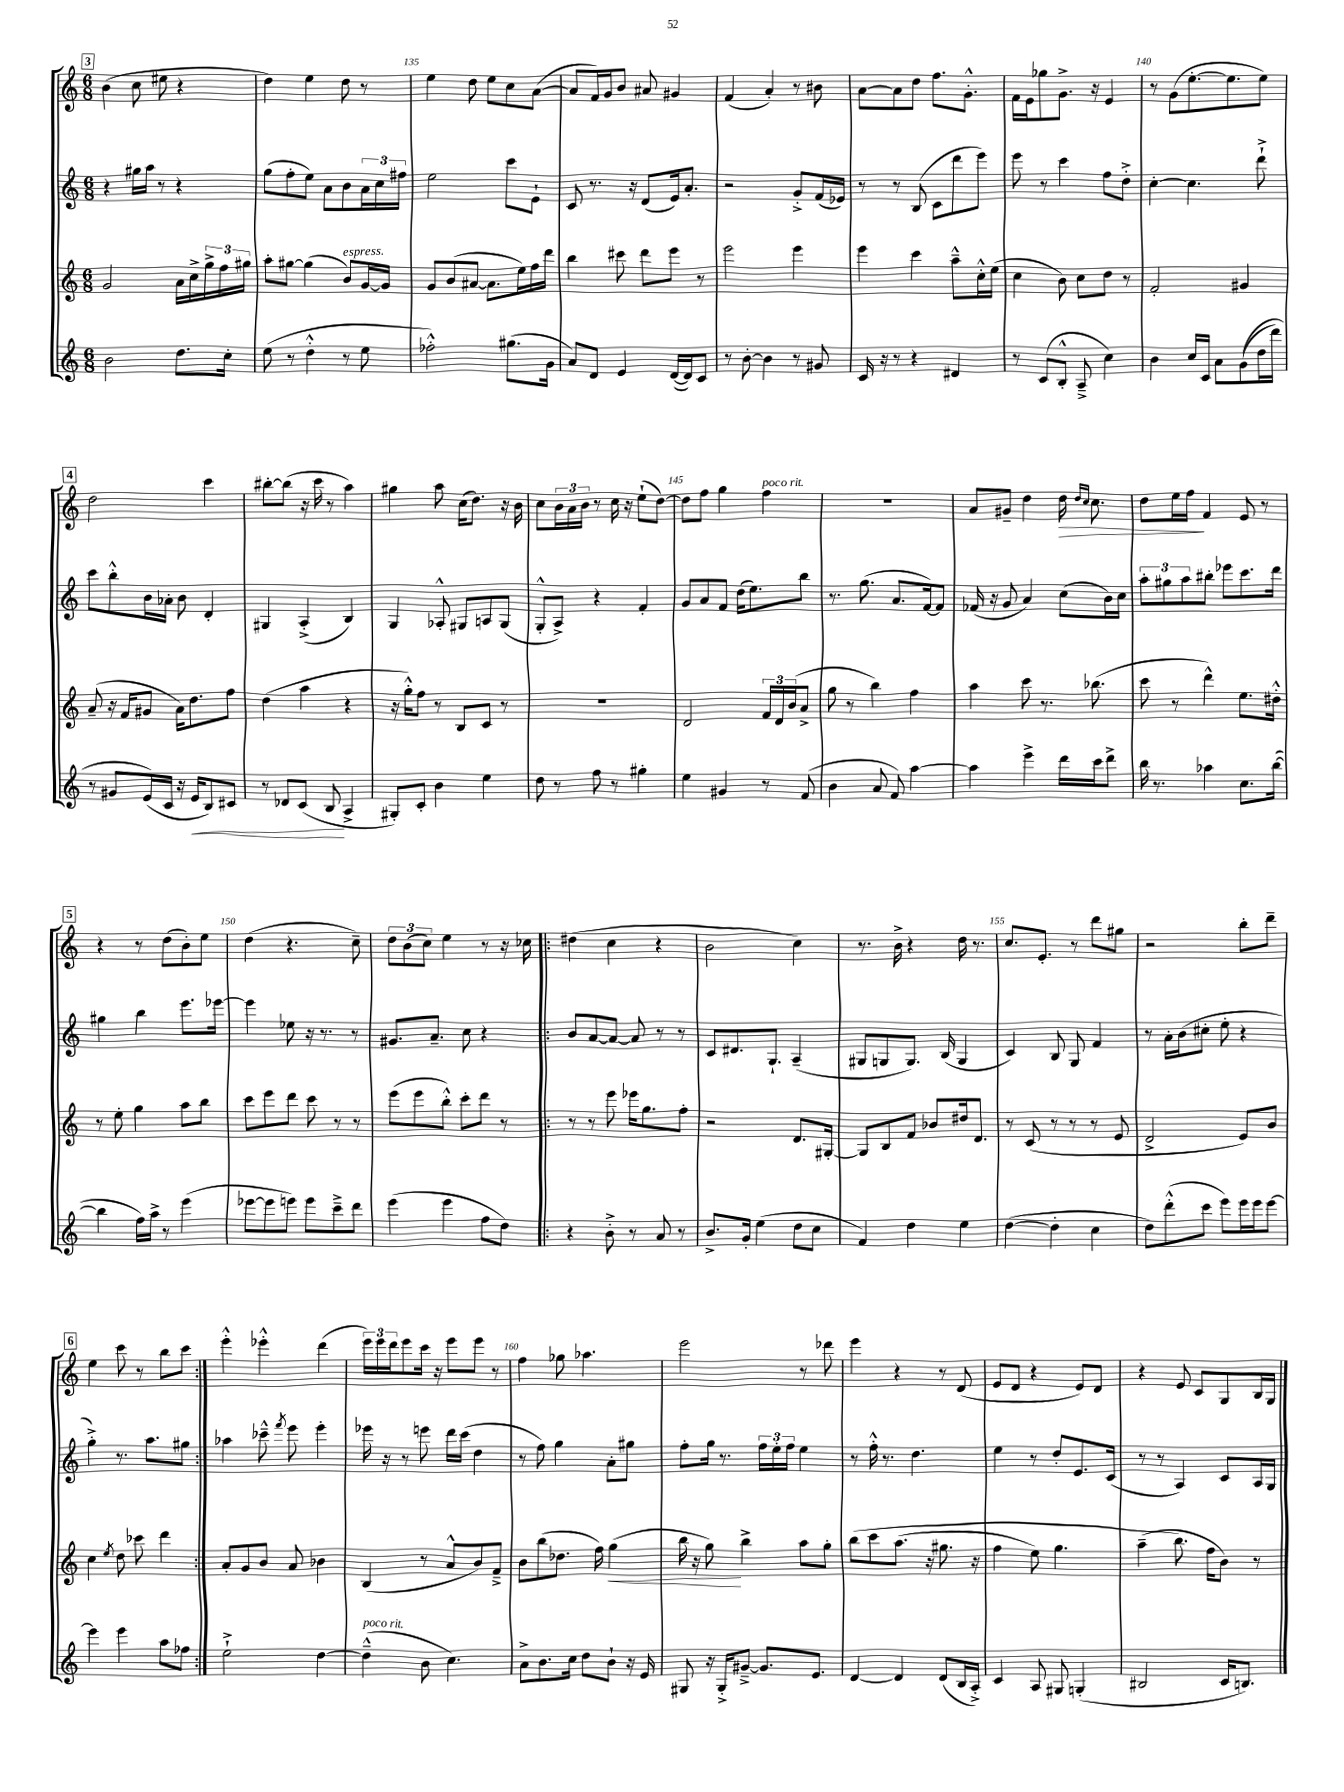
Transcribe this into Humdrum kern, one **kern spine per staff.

**kern	**kern	**kern	**kern
*staff4	*staff3	*staff2	*staff1
*clefG2	*clefG2	*clefG2	*clefG2
*k[]	*k[]	*k[]	*k[]
*M6/8	*M6/8	*M6/8	*M6/8
2b	2g	4r	(4b
.	.	16gg#	8cc
.	.	16aa	.
.	.	8r	8ee#
8.dd	16a	4r	4r
.	16cc^	.	.
.	24gg^	.	.
.	24ff	.	.
16cc'	.	.	.
.	24gg#	.	.
=	=	=	=
(8ee	8aa'	(8gg	4dd)
8r	[8gg#	8ff'	.
4dd'^^	(4gg#]	8ee)	4ee
.	.	8a	.
8r	8b)	8b	8dd
8ee	[16g	24a	8r
.	.	24cc	.
.	16g]	.	.
.	.	24ff#	.
=	=	=	=
2ff-'^^)	8g	2ee	4ee
.	(8b	.	.
.	[8a#	.	8dd
.	8.a#]	.	8ee
(8.gg#	.	8ccc	8cc
.	16ee)	.	.
.	16ff	8e`	([8a
16g	16ddd	.	.
=	=	=	=
8a)	4bb	8c	8a]
8d	.	8.r	16f)
.	.	.	16g
4e	8ccc#	.	8b
.	.	16r	.
.	8ddd	(8d	8a#
([16d	8eee	16e)	4g#
16d])	.	8.a'	.
8c	8r	.	.
=	=	=	=
8r	2eee	2r	(4f
[8b'	.	.	.
4b]	.	.	4a')
8r	4eee	8g'^	8r
8g#	.	(16f	8b#
.	.	16e-)	.
=	=	=	=
16c	4eee	8r	[8a
16r	.	.	.
8r	.	8r	8a]
4r	4ccc	(8B	8dd
.	.	8c	8.ff
4d#	8aa~^^	8ddd	.
.	.	.	8.g'^^
.	16cc'^^	8eee)	.
.	(16ee	.	.
=	=	=	=
8r	4cc	8eee	16f
.	.	.	16e
(8c	.	8r	8gg-
8B'^^	8b)	4ccc	8.g^
8A~^	8cc	.	.
.	.	.	16r
4cc)	8dd	8ff	4e
.	8r	8dd'^	.
=	=	=	=
4b	2f'	[4cc'	8r
.	.	.	(8g
16cc	.	4.cc]	[8.ee'
16c	.	.	.
8a	.	.	.
.	.	.	8.ee]
&((8g	4g#	.	.
16dd	.	8ddd`^	8ee)
16ddd)	.	.	.
=	=	=	=
8r	(8a~	8ccc	2dd
8g#	16r	8bb'^^	.
.	16f	.	.
(16e&)	8g#	16b	.
16c	.	16a-'	.
16r	16a)	8b	.
16e	8.dd	.	.
8B)	.	4d'	4ccc
8c#	8ff	.	.
=	=	=	=
8r	(4dd	4G#	[8bb#'
8d-	.	.	(8bb#]
(8c	4aa	(4A'^	16r
.	.	.	16ccc
8B	.	.	8r
4A^	4r	4B)	4aa)
=	=	=	=
8G#')	16r	4G	4gg#
.	16gg'^^)	.	.
8c'	8ff	.	.
4b	8r	8A-'^^	8aa
.	8B	8G#	(16cc
.	.	.	8.dd)
4ee	8c	8A	.
.	8r	(8G#	16r
.	.	.	16b
=	=	=	=
8dd	2.r	8G'^^	8cc
8r	.	8A^)	24b
.	.	.	24a
.	.	.	24b
8ff	.	4r	8r
8r	.	.	16cc
.	.	.	16r
4gg#'	.	4f'	(8ee`
.	.	.	[8dd)
=	=	=	=
4ee	2d	8g	8dd]
.	.	8a	8ff
4g#	.	8f	4gg
.	.	(16dd	.
.	.	8.ee)	.
8r	24f	.	4ff
.	24d	.	.
.	(24b	.	.
(8f	8a^	8bb	.
=	=	=	=
4b	8gg	8.r	2.r
.	8r	.	.
.	.	(8.gg	.
8a	4bb)	.	.
8f)	.	8.a	.
[4aa	4ff	.	.
.	.	[16f)	.
.	.	8f]	.
=	=	=	=
4aa]	4aa	(16f-	8a
.	.	16r	.
.	.	8g	8g#~
4eee^	8ccc	4a)	4dd
.	8.r	.	.
16ddd	.	(8cc	16dd
.	.	.	16qqdd
.	.	.	16qqcc
16ccc	(8.bb-	.	8.cc
8ddd^	.	16b)	.
.	.	16cc	.
=	=	=	=
16bb	8ccc	12aa'	8dd
8.r	.	.	.
.	.	12gg#	.
.	8r	.	16ee
.	.	12aa	.
.	.	.	16ff
4aa-	4ddd^^)	8bb#'	4f
.	.	8eee-	.
8.cc	8.ee	8.ccc	8e
.	.	.	8r
([16bb	16dd#'^^	16ddd	.
=	=	=	=
4bb]	8r	4gg#	4r
.	8ee'	.	.
16ff)	4gg	4bb	8r
16aa^	.	.	.
8r	.	.	(8dd
(4eee	8aa	8.eee	8b')
.	8bb	.	8ee
.	.	[16eee-	.
=	=	=	=
[8eee-	8ccc	4eee-]	(4dd
8eee-]	8eee	.	.
8eee)	8ddd	8ee-	4.r
8eee	8ccc	16r	.
.	.	8.r	.
8ccc~^	8r	.	.
8ddd	8r	8r	8cc~)
=	=	=	=
(4eee	(8eee	8.g#	12dd
.	.	.	(12b
.	8eee	.	.
.	.	.	12cc)
.	.	8.a~	.
4eee	8bb'^^)	.	4ee
.	8ccc'	8cc	.
8ff	8ddd	4r	8r
8dd)	8r	.	16r
.	.	.	16cc-
=!|:	=!|:	=!|:	=!|:
4r	8r	8b	(4dd#
.	8r	[8a	.
8b'^	8eee	8a_	4cc
8r	16eee-	8a]	.
.	8.gg	.	.
8a	.	8r	4r
8r	8ff'	8r	.
=	=	=	=
8.b^	2r	8c	2b
.	.	8.d#	.
16g'	.	.	.
(4ee	.	.	.
.	.	8.G`	.
8dd	8.d	(4A~	4cc)
8cc	.	.	.
.	[16G#'	.	.
=	=	=	=
4f)	8G#]	8G#	8.r
.	8B	8G	.
.	.	.	16b^
4dd	8f	8.G)	4r
.	8b-	.	.
.	.	(16B	.
4ee	16dd#	4G	16dd
.	8.d	.	8.r
=	=	=	=
([4dd	8r	4c)	8.cc
.	(8c	.	.
.	.	.	8.e'
4dd']	8r	8B	.
.	8r	8G	8r
4cc	8r	4f	8ddd
.	8e	.	8gg#
=	=	=	=
8dd)	2d^	8r	2r
(8ddd'^^	.	16a'	.
.	.	(16b	.
8ccc	.	8cc#'	.
8eee)	.	8ee'	.
16eee	8e)	4r	8bb'
16eee	.	.	.
[8eee	8b	.	8ddd~
=	=	=	=
4eee]	4cc	4gg'^)	4ee
.	8qee	.	.
4eee	8dd	8.r	8ccc
.	8ccc-	.	8r
.	.	8.aa	.
8aa	4ddd	.	8bb
8ff-	.	8gg#	8ccc
=:|!	=:|!	=:|!	=:|!
2ee`^	8a'	4aa-	4eee'^^
.	8g	.	.
.	8b	8ccc-~^^	4eee-'^^
.	.	8qfff	.
.	8a	8eee	.
[4dd	4b-	4eee'	(4ddd
=	=	=	=
(4dd~^^]	(4B	16eee-	24eee)
.	.	.	24eee
.	.	16r	.
.	.	.	24ddd
.	.	8r	8eee
8b	8r	8eee	16ccc
.	.	.	16r
4.cc)	8a^^	16ddd	8eee
.	.	(16ccc	.
.	8b)	4dd	8eee
.	8f~^	.	8r
=	=	=	=
8a^	8b	8r	4ff
8.b	(8bb	8ff)	.
.	8.dd-	4gg	8gg-
16cc	.	.	.
8dd	.	.	4.aa-
.	16ff)	.	.
8b`	(4gg	8a'	.
16r	.	8gg#	.
16e	.	.	.
=	=	=	=
8G#	16bb	8ff'	2eee
.	16r	.	.
16r	8gg)	16gg	.
16G#'^	.	8.r	.
[8g#~^	4bb^	.	.
8.g#]	.	24ff	.
.	.	24ee'	.
.	.	24ff	.
.	8aa	4ee	8r
8.e	.	.	.
.	8gg'	.	8ddd-
=	=	=	=
[4d	&(8bb	8r	4eee
.	8ccc	16ff'^^	.
.	.	8.r	.
4d]	(8.aa	.	4r
.	.	4.dd	.
.	16r	.	.
(8d	8.gg#	.	8r
16B	.	.	(8d
16A'^)	16r	.	.
=	=	=	=
4c	4ff	4ee	8e
.	.	.	8d
8A	8ee)	8r	4r
8G#	4.gg	8dd'	.
(4G'	.	8.e	8e)
.	.	.	8d
.	.	(16c	.
=	=	=	=
2B#	(4aa~	8r	4r
.	.	8r	.
.	8.bb&)	4A)	8e
.	.	.	8c
.	16ff	.	.
16c	8b)	8c	8G
8.B)	.	.	.
.	8r	16A	16B
.	.	16G	16G
==	==	==	==
*-	*-	*-	*-
